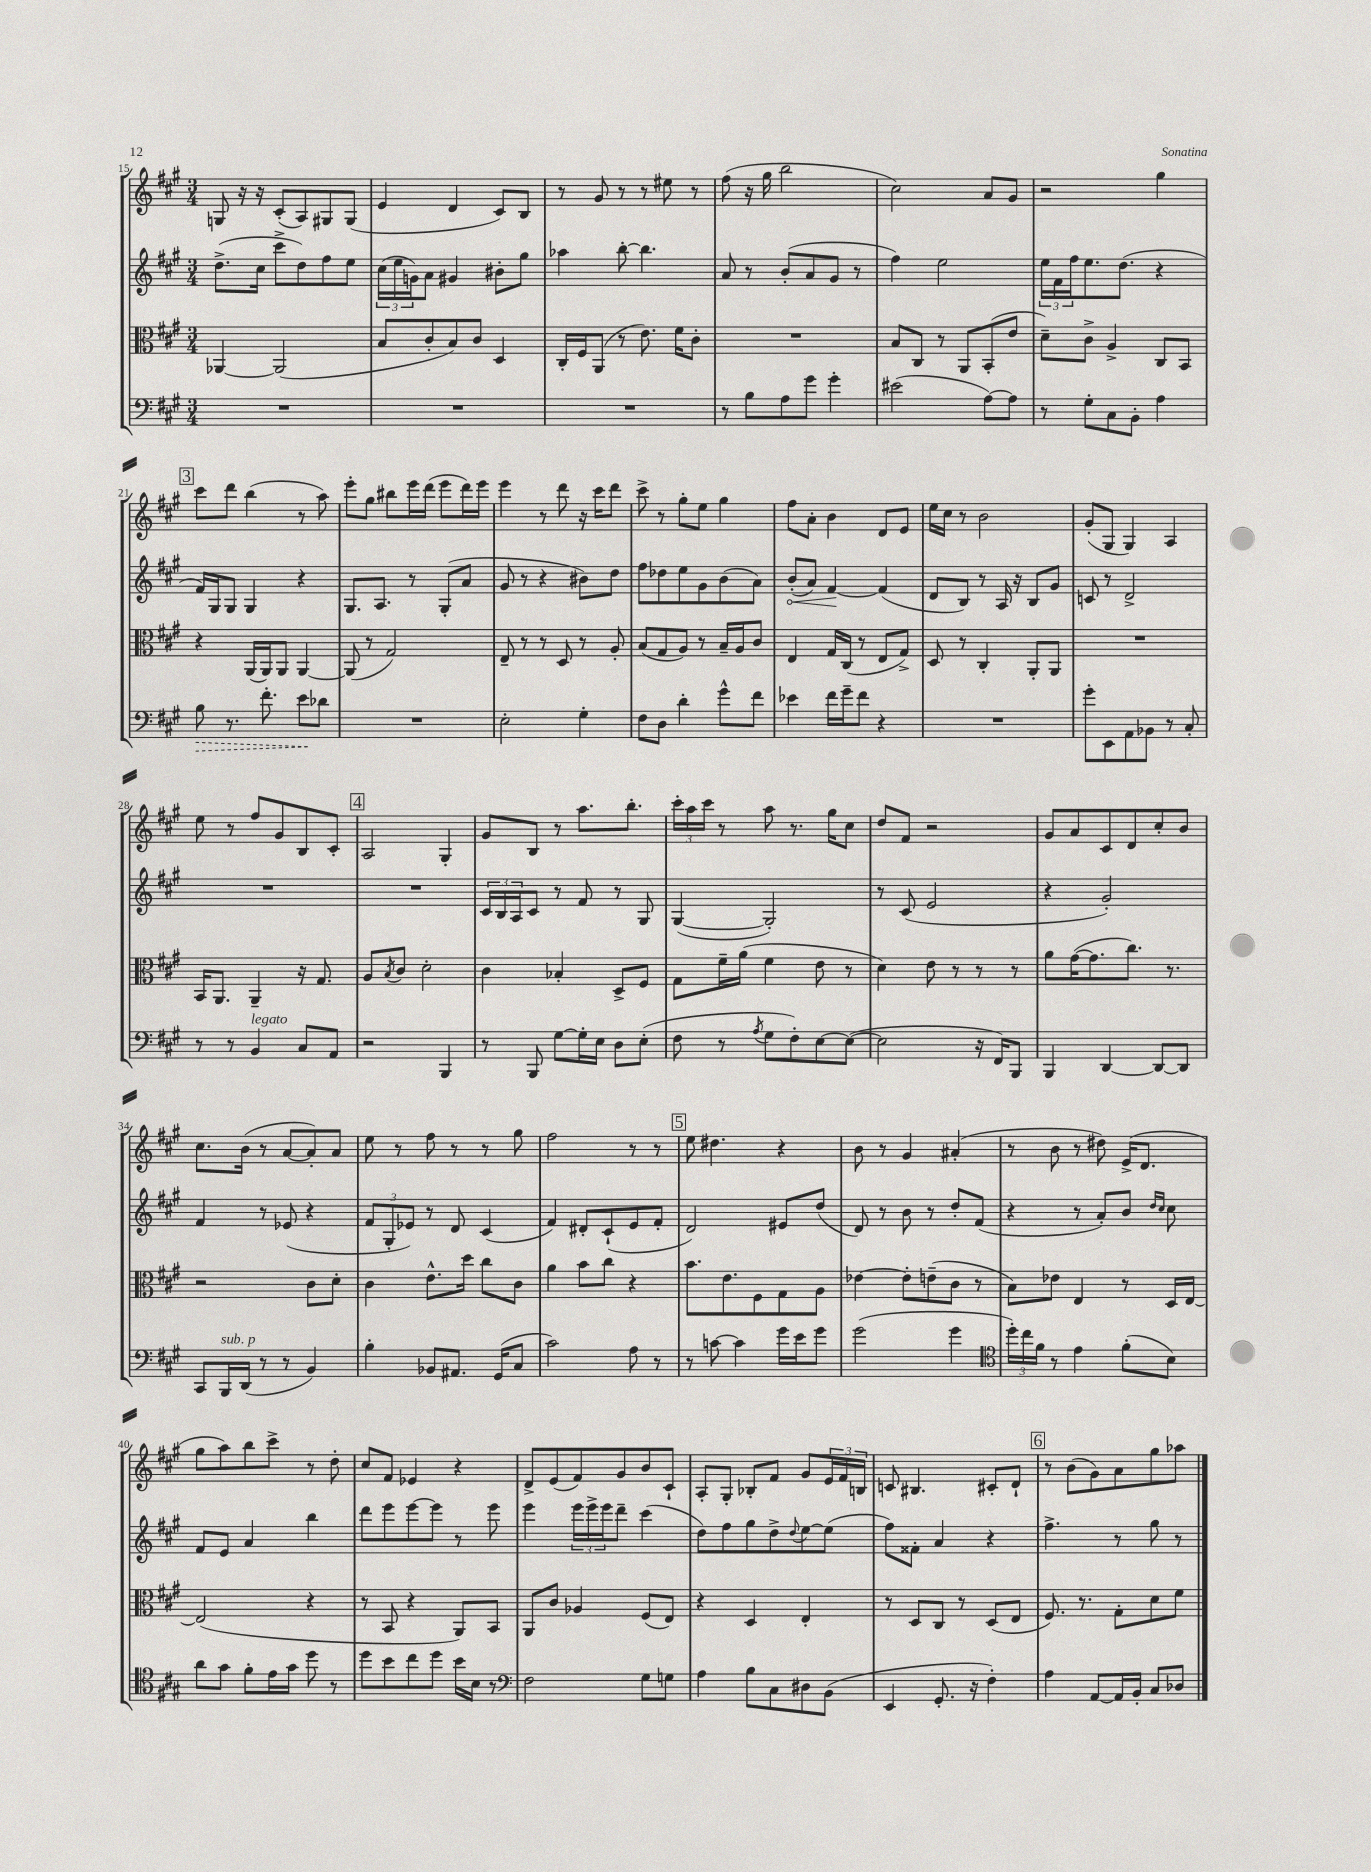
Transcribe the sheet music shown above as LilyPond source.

<<
\new StaffGroup <<
\new Staff = "s0" {
    \clef treble \key a \major \numericTimeSignature \time 3/4
    g8 r16 r16 cis'8-.( a8) gis8 gis8( |
    e'4 d'4 cis'8) b8 |
    r8 gis'8 r8 r8 eis''8 r8 |
    fis''8( r16 gis''16 b''2 |
    cis''2) a'8 gis'8 |
    r2 gis''4 |
    \mark \markup { \box "3" } cis'''8 d'''8 b''4( r8 a''8) |
    e'''8-. gis''8 bis''8 e'''16 d'''16( e'''8 d'''16) e'''16 |
    e'''4 r8 d'''8 r16 cis'''16 d'''8 |
    cis'''8-> r8 gis''8-. e''8 gis''4 |
    fis''8 a'8-. b'4 d'8 e'8 |
    e''16 cis''16 r8 b'2 |
    gis'8-.( gis8 gis4) a4 |
    e''8 r8 fis''8 gis'8 b8 cis'8-. |
    \mark \markup { \box "4" } a2 gis4-. |
    gis'8 b8 r8 a''8. b''8.-. |
    \tuplet 3/2 { cis'''16-. a''16 cis'''16 } r8 a''8 r8. gis''16 cis''8 |
    d''8 fis'8 r2 |
    gis'8 a'8 cis'8 d'8 cis''8-. b'8 |
    cis''8. b'16( r8 a'8~ a'8-.) a'8 |
    e''8 r8 fis''8 r8 r8 gis''8 |
    fis''2 r8 r8 |
    \mark \markup { \box "5" } e''8 dis''4. r4 |
    b'8 r8 gis'4 ais'4-.( |
    r8 b'8 r8 dis''8) e'16->( d'8. |
    gis''8 a''8) b''8 cis'''8-> r8 d''8-. |
    cis''8 fis'8 ees'4 r4 |
    d'8-> e'8( fis'8) gis'8 b'8 cis'8-! |
    a8-. gis8-. bes8-. fis'8 gis'8 \tuplet 3/2 { e'16 fis'16 b16 } |
    c'8 bis4. cis'8-. d'8-! |
    \mark \markup { \box "6" } r8 b'8( gis'8) a'8 gis''8 aes''8 \bar "|." |
}
\new Staff = "s1" {
    \clef treble \key a \major \numericTimeSignature \time 3/4
    d''8.->( cis''16 cis'''8-> d''8) fis''8 e''8 |
    \tuplet 3/2 { cis''16( e''16 g'16) } a'8 gis'4 bis'8-. gis''8 |
    aes''4 b''8~-. b''4. |
    a'8 r8 b'8-.( a'8 gis'8 r8 |
    fis''4) e''2 |
    \tuplet 3/2 { e''16 fis'16 fis''16 } e''8. d''8.( r4 |
    \mark \markup { \box "3" } fis'16) gis16 gis8 gis4 r4 |
    gis8. a8. r8 gis8-.( a'8 |
    gis'8 r8 r4 bis'8) d''8 |
    fis''8 des''8 e''8 gis'8 b'8( a'8) |
    \once \override Hairpin.circled-tip = ##t b'8-.\<( a'8) fis'4~\! fis'4( |
    d'8 b8) r8 a16 r16 b8 gis'8 |
    c'8 r8 d'2-> |
    R2. |
    \mark \markup { \box "4" } R2. |
    \tuplet 3/2 { cis'16 b16 a16 } cis'8 r8 fis'8 r8 gis8 |
    gis4~( gis2-.) |
    r8 cis'8( e'2 |
    r4 gis'2-.) |
    fis'4 r8 ees'8( r4 |
    \tuplet 3/2 { fis'8 gis8-. ees'8) } r8 d'8 cis'4( |
    fis'4) dis'8-. cis'8-!( e'8 fis'8-. |
    \mark \markup { \box "5" } d'2) eis'8 d''8( |
    d'8) r8 b'8 r8 d''8-. fis'8( |
    r4 r8 a'8-.) b'8 \grace { d''16 cis''16 } cis''8 |
    fis'8 e'8 a'4 b''4 |
    d'''8 e'''8 e'''8~ e'''8 r8 e'''8 |
    e'''4 \tuplet 3/2 { e'''16 e'''16-> e'''16 } d'''8-- cis'''4( |
    d''8) fis''8 gis''8 d''8-> \appoggiatura { d''8 } e''8~ e''8( |
    fis''8) fisis'8-. a'4 r4 |
    \mark \markup { \box "6" } fis''4.-> r8 gis''8 r8 \bar "|." |
}
\new Staff = "s2" {
    \clef alto \key a \major \numericTimeSignature \time 3/4
    aes,4~ aes,2( |
    b8 cis'8-. b8) cis'8 d4 |
    cis16-. fis16 a,8( r8 e'8.) fis'16 cis'8-. |
    R2. |
    b8 cis8 r8 a,8 b,8-.( e'8 |
    d'8--) cis'8-> a4-> cis8 b,8 |
    \mark \markup { \box "3" } r4 a,16( a,16) a,8 a,4~ |
    a,8( r8 gis2) |
    e8-- r8 r8 d8 r8 a8-. |
    b8( gis8 a8) r8 b16-- a16 cis'8 |
    e4 gis16 cis16( r8 e8 gis8->) |
    d8 r8 cis4-. a,8-. a,8 |
    R2. |
    b,16 a,8. a,4-- r16 gis8. |
    \mark \markup { \box "4" } a8 \acciaccatura { b8 } cis'8 d'2-. |
    cis'4 bes4-. d8-> fis8 |
    gis8 fis'16-- a'16( fis'4 e'8 r8 |
    d'4) e'8 r8 r8 r8 |
    a'8 gis'16~( gis'8. cis''8.) r8. |
    r2 cis'8 d'8-. |
    cis'4 e'8.-^ d''16 cis''8 cis'8 |
    a'4 b'8 cis''8 r4 |
    \mark \markup { \box "5" } b'8. e'8. fis8 gis8 a8 |
    ees'4~ ees'8-. e'8--( cis'8 r8 |
    b8) ees'8 e4 r8 d16 e16~ |
    e2( r4 |
    r8 b,8 r4 a,8) b,8 |
    a,8 cis'8 aes4 fis8( e8) |
    r4 d4 e4-. |
    r8 d8 cis8 r8 d8( e8 |
    \mark \markup { \box "6" } fis8.) r8. gis8-. d'8 fis'8 \bar "|." |
}
\new Staff = "s3" {
    \clef bass \key a \major \numericTimeSignature \time 3/4
    R2. |
    R2. |
    R2. |
    r8 b8 a8 gis'8 gis'4-. |
    eis'2( a8~) a8 |
    r8 gis8-. cis8 b,8-. a4 |
    \mark \markup { \box "3" } \once \override Hairpin.style = #'dashed-line b8\> r8. fis'8.-. e'8\! des'8 |
    R2. |
    e2-. gis4-. |
    fis8 d8 d'4-. gis'8-^ fis'8 |
    ees'4 fis'16 gis'16-- fis'8 r4 |
    R2. |
    gis'8-. e,8 a,8 bes,8 r8 cis8-. |
    r8 r8 b,4^\markup { \italic "legato" } cis8 a,8 |
    \mark \markup { \box "4" } r2 b,,4 |
    r8 b,,8 gis8~ gis16-. e16 d8 e8-.( |
    fis8 r8 \acciaccatura { a8 } gis8 fis8-.) e8~ e8~( |
    e2 r16 fis,16) b,,8 |
    b,,4 d,4~ d,8~ d,8 |
    cis,8 b,,16^\markup { \italic "sub. p" } d,16( r8 r8 b,4) |
    b4-. bes,8 ais,8. gis,16( cis8 |
    cis'2) a8 r8 |
    \mark \markup { \box "5" } r8 c'8~ c'4 gis'16 e'16 gis'8 |
    gis'2( gis'4 |
    \clef tenor \tuplet 3/2 { d''16-.) cis''16 fis'16 } r8 e'4 fis'8-.( b8) |
    a'8 gis'8 fis'8-. e'16 gis'16 d''8 r8 |
    d''8 b'8 cis''8 d''8 b'16 b16 r8 |
    \clef bass fis2 gis8 g8 |
    a4 b8 cis8 dis8 b,8( |
    e,4 gis,8.-. r16 fis4-.) |
    \mark \markup { \box "6" } a4 a,8~ a,16 b,16-. cis8 des8 \bar "|." |
}
>>
>>
\layout { \context { \Score currentBarNumber = #15 } }
